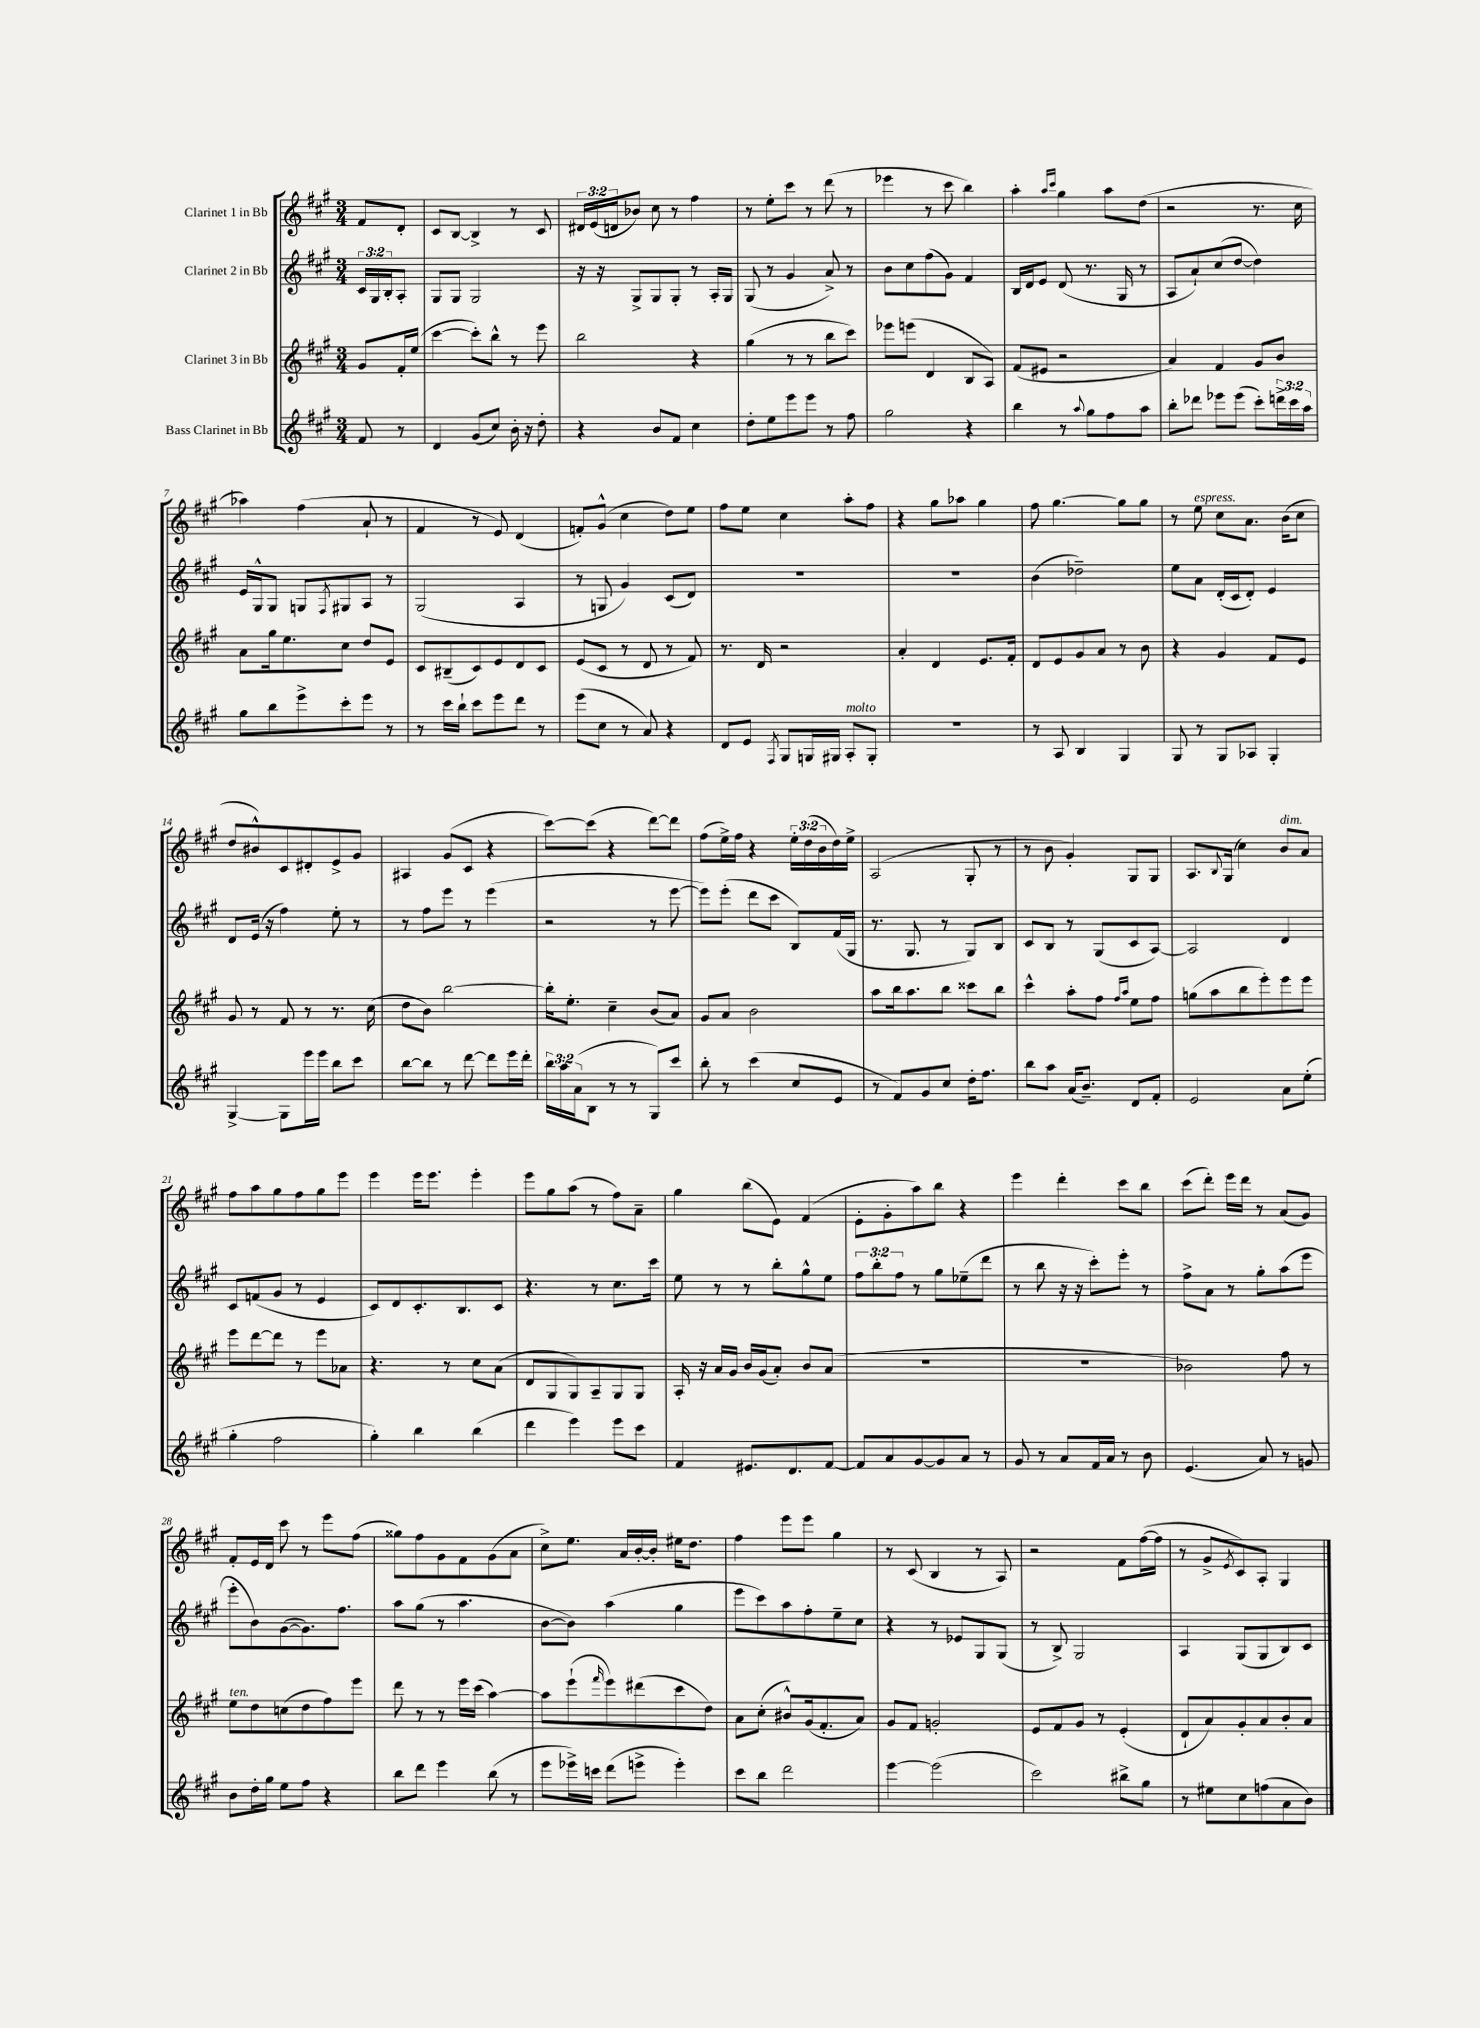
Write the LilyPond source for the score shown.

<<
\new StaffGroup <<
\new Staff = "s0" \with { instrumentName = "Clarinet 1 in Bb" } {
    \clef treble \key a \major \numericTimeSignature \time 3/4 \override Staff.TupletNumber.text = #tuplet-number::calc-fraction-text \partial 4
    fis'8 d'8-. |
    cis'8 b8~ b4-> r8 cis'8 |
    \tuplet 3/2 { dis'16 e'16( d'16 } bes'8) cis''8 r8 fis''4 |
    r8 e''8-. cis'''8 r8 d'''8( r8 |
    ees'''4 r8 cis'''8 b''4) |
    a''4-. \grace { a''16 cis'''16 } gis''4 a''8 d''8( |
    r2 r8. cis''16 |
    aes''4) fis''4( a'8-! r8 |
    fis'4 r8 e'8) d'4( |
    f'8-.) gis'8-^( cis''4 d''8) e''8 |
    fis''8 e''8 cis''4 a''8-. fis''8 |
    r4 gis''8 aes''8 gis''4 |
    fis''8 gis''4.~ gis''8 gis''8 |
    r8 e''8^\markup { \italic "espress." } cis''8 a'8. b'16( cis''8 |
    d''8 bis'8-^) cis'8 dis'8-. e'8-> gis'8 |
    ais4 gis'8( cis'8 r4 |
    cis'''8~) cis'''8( r4 d'''8~) d'''8 |
    fis''8( e''16->) fis''16 r4 \tuplet 3/2 { e''16-. d''16( b'16 } d''16) e''16-> |
    a2( gis8-. r8 |
    r8 b'8 gis'4-.) gis8 gis8 |
    a8. \appoggiatura { b8 } gis16( cis''4) b'8^\markup { \italic "dim." } a'8 |
    fis''8 a''8 gis''8 fis''8 gis''8 e'''8 |
    e'''4 e'''16 e'''8. e'''4-. |
    e'''8 gis''8 a''8( r8 fis''8) a'8-- |
    gis''4 b''8( e'8) fis'4( |
    e'8-. gis'8-. a''8) b''8 r4 |
    e'''4 d'''4-. cis'''8 b''8 |
    cis'''8( d'''8-.) e'''16 d'''16 r8 a'8( gis'8) |
    fis'8-. e'16 d'16 cis'''8 r8 e'''8 fis''8( |
    gisis''8) fis''8 gis'8 fis'8 gis'8( a'8 |
    cis''8->) e''8. a'16 b'16~-. b'16-. eis''16 d''8. |
    fis''4 e'''8 e'''8 gis''4 |
    r8 cis'8( b4 r8 a8) |
    r2 fis'8 fis''16~( fis''16 |
    r8 gis'8-> \acciaccatura { e'8 } cis'8) a8-. gis4 \bar "|." |
}
\new Staff = "s1" \with { instrumentName = "Clarinet 2 in Bb" } {
    \clef treble \key a \major \numericTimeSignature \time 3/4 \override Staff.TupletNumber.text = #tuplet-number::calc-fraction-text \partial 4
    \tuplet 3/2 { cis'16 gis16 b16-. } a8-. |
    gis8 gis8 gis2 |
    r16 r16 gis8-> gis8 gis8-. r8 a16-. gis16 |
    gis8( r8 gis'4 a'8->) r8 |
    b'8 cis''8 fis''8( gis'8) fis'4 |
    b16 d'16 e'8 d'8( r8. gis16 r8 |
    a8 a'8-!) cis''8( d''8~ d''4) |
    e'16 gis16-^ gis8 g8 \acciaccatura { fis8 } gis8 a8 r8 |
    gis2( a4 |
    r8 g8 gis'4) cis'8( d'8) |
    R2. |
    R2. |
    b'4( des''2--) |
    e''8 a'8 d'16-.( cis'16 d'8-.) e'4 |
    d'8 e'16( r16 fis''4) e''8-. r8 |
    r8 fis''8 e'''8 r8 e'''4( |
    r2 r8 e'''8~ |
    e'''8) e'''8-.( d'''8 cis'''8 b8) fis'16( gis16 |
    r8. gis8. r8 gis8) b8 |
    cis'8 b8 r8 gis8( cis'8 a8~) |
    a2 d'4 |
    cis'8 f'8( gis'8 r8 e'4 |
    cis'8) d'8 cis'8.-. b8. cis'8 |
    r4. r8 cis''8. cis'''16 |
    e''8 r8 r8 b''8-. gis''8-^ e''8 |
    \tuplet 3/2 { fis''8 b''8-. fis''8 } r8 gis''8 ees''8--( d'''8 |
    r8 b''8 r16 r16 cis'''8-.) e'''8-. r8 |
    fis''8-> a'8 r8 gis''8-. a''8( e'''8 |
    e'''8-. b'8) gis'8~( gis'8.) fis''8. |
    a''8 gis''8( r8 a''4. |
    b'8~ b'8) a''4( gis''4 |
    e'''8 cis'''8) a''8 fis''8-. e''8-- cis''8 |
    r4 r8 ees'8 gis8 gis8( |
    r8 b8->) gis2 |
    a4 gis8( gis8 b8) cis'8 \bar "|." |
}
\new Staff = "s2" \with { instrumentName = "Clarinet 3 in Bb" } {
    \clef treble \key a \major \numericTimeSignature \time 3/4 \partial 4
    gis'8 fis'16-. e''16( |
    cis'''4~ cis'''8-.) b''8-^ r8 e'''8 |
    b''2 r4 |
    gis''4( r8 r8 b''8 cis'''8) |
    ees'''8 e'''8( d'4 b8 a8) |
    fis'8( eis'8 r2 |
    a'4) fis'4 gis'8 b'8 |
    a'8 gis''16 e''8. cis''8 d''8 e'8 |
    cis'8 bis8--( cis'8) e'8 d'8 cis'8 |
    e'8( cis'8 r8 d'8 r8 fis'8) |
    r8. d'16 r2 |
    a'4-. d'4 e'8. fis'16-. |
    d'8 e'8 gis'8 a'8 r8 b'8 |
    r4 gis'4 fis'8 e'8 |
    gis'8 r8 fis'8 r8 r8. cis''16( |
    d''8 b'8) b''2~ |
    b''16-. e''8.-. cis''4-- b'8( a'8) |
    gis'8 a'8 b'2 |
    a''8 b''16 a''8. b''8 cisis'''8 b''8 |
    cis'''4-^ a''8-. fis''8 \grace { fis''16 a''16 } e''8 fis''8 |
    g''8( a''8 b''8 e'''8-.) e'''8 e'''8 |
    e'''8 d'''8~ d'''8 r8 e'''8 aes'8 |
    r4. r8 cis''8 a'8( |
    d'8 gis8 gis8) a8-- gis8 gis8 |
    a16-. r16 a'16 gis'16 b'16 gis'16( a'8-.) b'8 a'8( |
    R2. |
    R2. |
    bes'2) fis''8 r8 |
    e''8^\markup { \italic "ten." } d''8 c''8( d''8 fis''8) e'''8 |
    d'''8 r8 r8 e'''16 cis'''16( a''4~) |
    a''8 e'''8-!( \grace { fis'''16 } e'''8) dis'''8( cis'''8 d''8) |
    a'8 cis''8-.( bis'8-^) gis'16( fis'8.-. a'8) |
    gis'8 fis'8 g'2-. |
    e'8 fis'8 gis'8 r8 e'4-.( |
    d'8-! a'8) gis'8-. a'8 b'8-. a'8 \bar "|." |
}
\new Staff = "s3" \with { instrumentName = "Bass Clarinet in Bb" } {
    \clef treble \key a \major \numericTimeSignature \time 3/4 \override Staff.TupletNumber.text = #tuplet-number::calc-fraction-text \partial 4
    fis'8 r8 |
    d'4 gis'8( cis''8) b'16-. r16 d''8-. |
    r4 b'8 fis'8 cis''4 |
    d''8-. e''8 e'''8 e'''8 r8 fis''8 |
    gis''2 r4 |
    b''4 r8 \appoggiatura { a''8 } gis''8 fis''8 a''8 |
    b''8-. des'''8 ees'''8 ees'''8( cis'''8-.) \tuplet 3/2 { d'''16-> cis'''16 a''16 } |
    gis''8 b''8 e'''8-> cis'''8-. e'''8 r8 |
    r8 cis'''16 b''16-! cis'''8 e'''8 d'''8 r8 |
    e'''8( cis''8 r8 a'8) r4 |
    d'8 e'8 \acciaccatura { fis8 } gis8 g16 gis16 a8-.^\markup { \italic "molto" } gis8-. |
    R2. |
    r8 a8 b4 gis4 |
    gis8 r8 gis8 aes8 gis4-. |
    gis4~-> gis8 e'''16 e'''16 b''8 cis'''8 |
    b''8~ b''8 r8 d'''8~ d'''8 e'''16 d'''16-. |
    \tuplet 3/2 { b''16 a''16 a'16( } b8 r8 r8 gis8) cis'''8 |
    b''8-. r8 cis'''4( cis''8 e'8 |
    r8 fis'8) gis'8 cis''8 d''16-. fis''8. |
    b''8 a''8 a'16( b'8.--) d'8 fis'8-. |
    e'2 a'8 e''8-.( |
    gis''4-. fis''2 |
    gis''4-.) b''4 b''4( |
    d'''4 e'''4) e'''8 cis'''8 |
    fis'4 eis'8. d'8. fis'8~ |
    fis'8 a'8 gis'8~ gis'8 a'8 r8 |
    gis'8 r8 a'8 fis'16 a'16 r8 b'8 |
    e'4.( a'8) r8 g'8 |
    b'8 d''16-. gis''16 e''8 fis''8 r4 |
    b''8 d'''8 e'''4 b''8( r8 |
    e'''8 ees'''16->) c'''16 d'''8( e'''8-> e'''4-.) |
    cis'''8 b''8 d'''2 |
    e'''4~ e'''2( |
    cis'''2) bis''8-> gis''8 |
    r8 eis''8 cis''8 f''8( a'8 b'8) \bar "|." |
}
>>
>>
